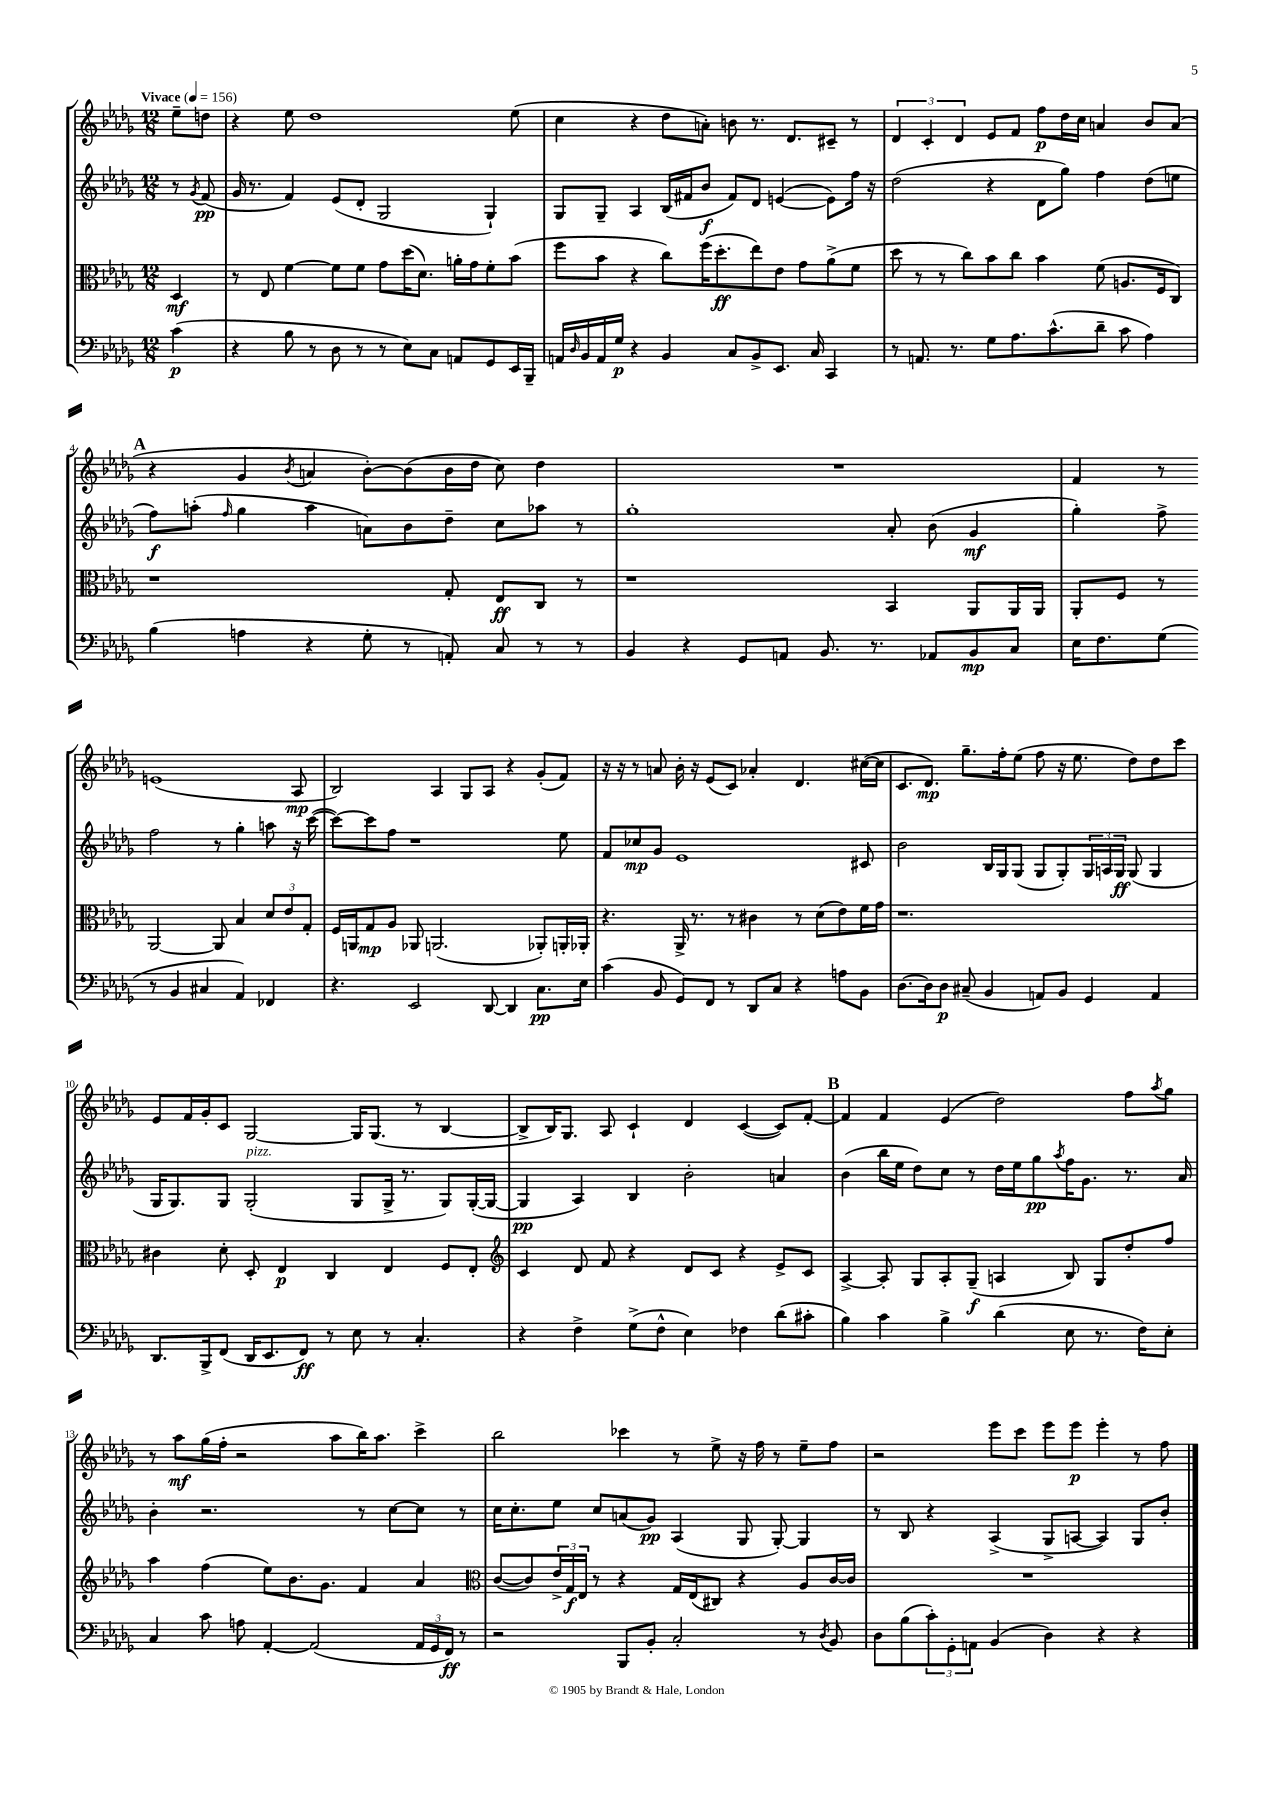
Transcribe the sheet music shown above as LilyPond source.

<<
\new StaffGroup <<
\new Staff = "s0" {
    \clef treble \key des \major \numericTimeSignature \time 12/8 \partial 4 \tempo "Vivace" 4 = 156
    ees''8-- d''8 |
    r4 ees''8 des''1 ees''8( |
    c''4 r4 des''8 a'8-.) b'8 r8. des'8. cis'8-- r8 |
    \tuplet 3/2 { des'4 c'4-. des'4 } ees'8 f'8 f''8\p des''16 c''16 a'4 bes'8 a'8( |
    \mark \markup { \bold "A" } r4 ges'4 \acciaccatura { bes'8 } a'4 bes'8~-.) bes'8( bes'16 des''16 c''8) des''4 |
    R1. |
    f'4 r8 e'1( aes8\mp |
    bes2) aes4 ges8 aes8 r4 ges'8-.( f'8) |
    r16 r16 r8 a'8 bes'16-. r16 ees'8( c'8) aes'4-. des'4. cis''16~( cis''16 |
    c'8. des'8.\mp) ges''8.-- f''16-. ees''8( f''8 r16 ees''8. des''8) des''8 c'''8 |
    ees'8 f'16 ges'16-. c'8 ges2~ ges16 ges8.( r8 bes4~ |
    bes8-> bes16) ges8. aes8 c'4-! des'4 c'4~( c'8) f'8~-. |
    \mark \markup { \bold "B" } f'4 f'4 ees'4( des''2) f''8 \acciaccatura { aes''8 } ges''8 |
    r8 aes''8\mf ges''16( f''16-. r2 aes''8 bes''16) aes''8. c'''4-> |
    bes''2 ces'''4 r8 ees''8-> r16 f''16 r8 ees''8-- f''8 |
    r2 ees'''8 c'''8 ees'''8 ees'''8\p ees'''4-. r8 f''8 \bar "|." |
}
\new Staff = "s1" {
    \clef treble \key des \major \numericTimeSignature \time 12/8 \partial 4
    r8 \acciaccatura { ges'8 } f'8\pp( |
    ges'16 r8. f'4) ees'8( des'8-. ges2 ges4-!) |
    ges8 ges8-- aes4 bes16( fis'16 bes'8\f fis'8) des'8 e'4~( e'8) f''16 r16 |
    des''2( r4 des'8 ges''8) f''4 des''8( e''8 |
    \mark \markup { \bold "A" } f''8\f) a''8-.( \grace { f''16 } ges''4 a''4 a'8) bes'8 des''8-- c''8 aes''8 r8 |
    ges''1-. aes'8-. bes'8( ges'4\mf |
    ges''4-.) f''8-> f''2 r8 ges''4-. a''8 r16 c'''16~( |
    c'''8~) c'''8 f''8 r1 ees''8 |
    f'8 ces''8\mp ges'8 ees'1 cis'8 |
    bes'2 bes16 ges16 ges8( ges8 ges8-.) \tuplet 3/2 { ges16 a16 ges16\ff } ges8( ges4 |
    ges16 ges8.) ges8 ges2-.^\markup { \italic "pizz." }( ges8 ges16-> r8. ges8) ges16~-.( ges16~ |
    ges4\pp aes4) bes4 bes'2-. a'4 |
    \mark \markup { \bold "B" } bes'4( bes''16 ees''16 des''8) c''8 r8 des''16 ees''16 ges''8\pp \acciaccatura { aes''8 } f''16 ges'8. r8. aes'16 |
    bes'4-. r2. r8 c''8~ c''8 r8 |
    c''16 c''8.-. ees''8 c''8 a'8( ges'8\pp) aes4( ges8 ges8~-.) ges4 |
    r8 bes8 r4 aes4->( ges8-> a8~ a4) ges8 bes'8-. \bar "|." |
}
\new Staff = "s2" {
    \clef alto \key des \major \numericTimeSignature \time 12/8 \partial 4
    des4\mf |
    r8 ees8 f'4~ f'8 f'8 ges'8 des''16( des'8.) a'16-. ges'16 f'8-. bes'8( |
    f''8 bes'8 r4 c''8) f''16( des''8.-.\ff ees''8) ees'8 ges'8 aes'8->( f'8 |
    des''8 r8 r8 c''8) bes'8 c''8 bes'4 f'8( a8. f16 c8) |
    \mark \markup { \bold "A" } r1 ges8-. ees8\ff c8 r8 |
    r1 bes,4 aes,8 aes,16 aes,16 |
    aes,8-. f8 r8 aes,2~ aes,8 bes4 \tuplet 3/2 { des'8 ees'8 ges8-. } |
    f16 a,16 ges8\mp aes8 aes,8 a,2.( aes,8-.) a,16-. aes,16-. |
    r4. aes,16-> r8. r8 cis'4 r8 des'8( ees'8) f'16 ges'16 |
    r1. |
    cis'4 des'8-. des8-. ees4\p c4 ees4 f8 ees8-. |
    \clef treble c'4 des'8 f'8 r4 des'8 c'8 r4 ees'8-> c'8 |
    \mark \markup { \bold "B" } aes4~-> aes8-. ges8 aes8-. ges8--\f( a4 bes8) ges8 des''8-. f''8 |
    aes''4 f''4( ees''8) bes'8. ges'8. f'4 aes'4 |
    \clef alto c'8~( c'8) \tuplet 3/2 { ees'16-> ges16\f ees16 } r8 r4 ges16 ees16( cis8) r4 aes8 c'16~ c'16 |
    R1. \bar "|." |
}
\new Staff = "s3" {
    \clef bass \key des \major \numericTimeSignature \time 12/8 \partial 4
    c'4\p( |
    r4 bes8 r8 des8 r8 r8 ees8) c8 a,8 ges,8 ees,16 bes,,16-- |
    a,16 \grace { des16 } bes,16 a,16 ges16\p r4 bes,4 c8 bes,8-> ees,8. c16 c,4 |
    r8 a,8. r8. ges8 aes8. c'8.-^( des'8-- c'8 aes4) |
    \mark \markup { \bold "A" } bes4( a4 r4 ges8-. r8 a,8-.) c8 r8 r8 |
    bes,4 r4 ges,8 a,8 bes,8. r8. aes,8 bes,8\mp c8 |
    ees16 f8. ges8( r8 bes,4 cis4 aes,4) fes,4 |
    r4. ees,2 des,8~ des,4 c8.\pp ees16 |
    c'4( bes,8 ges,8) f,8 r8 des,8 c8 r4 a8 bes,8 |
    des8.~ des16 des8\p cis8--( bes,4 a,8) bes,8 ges,4 a,4 |
    des,8. bes,,16-> f,8( des,16 ees,8. f,8\ff) r8 ees8 r8 c4.-. |
    r4 f4-> ges8->( f8-^ ees4) fes4 des'8( cis'8-. |
    \mark \markup { \bold "B" } bes4) c'4 bes4-> des'4( ees8 r8. f16) ees8-. |
    c4 c'8 a8 aes,4~-. aes,2( \tuplet 3/2 { aes,16 ges,16 f,16\ff) } r8 |
    r2 bes,,8 bes,8-. c2-. r8 \acciaccatura { des8 } bes,8 |
    des8 bes8( \tuplet 3/2 { c'8-.) ges,8-. a,8 } bes,4( des4) r4 r4 \bar "|." |
}
>>
>>
